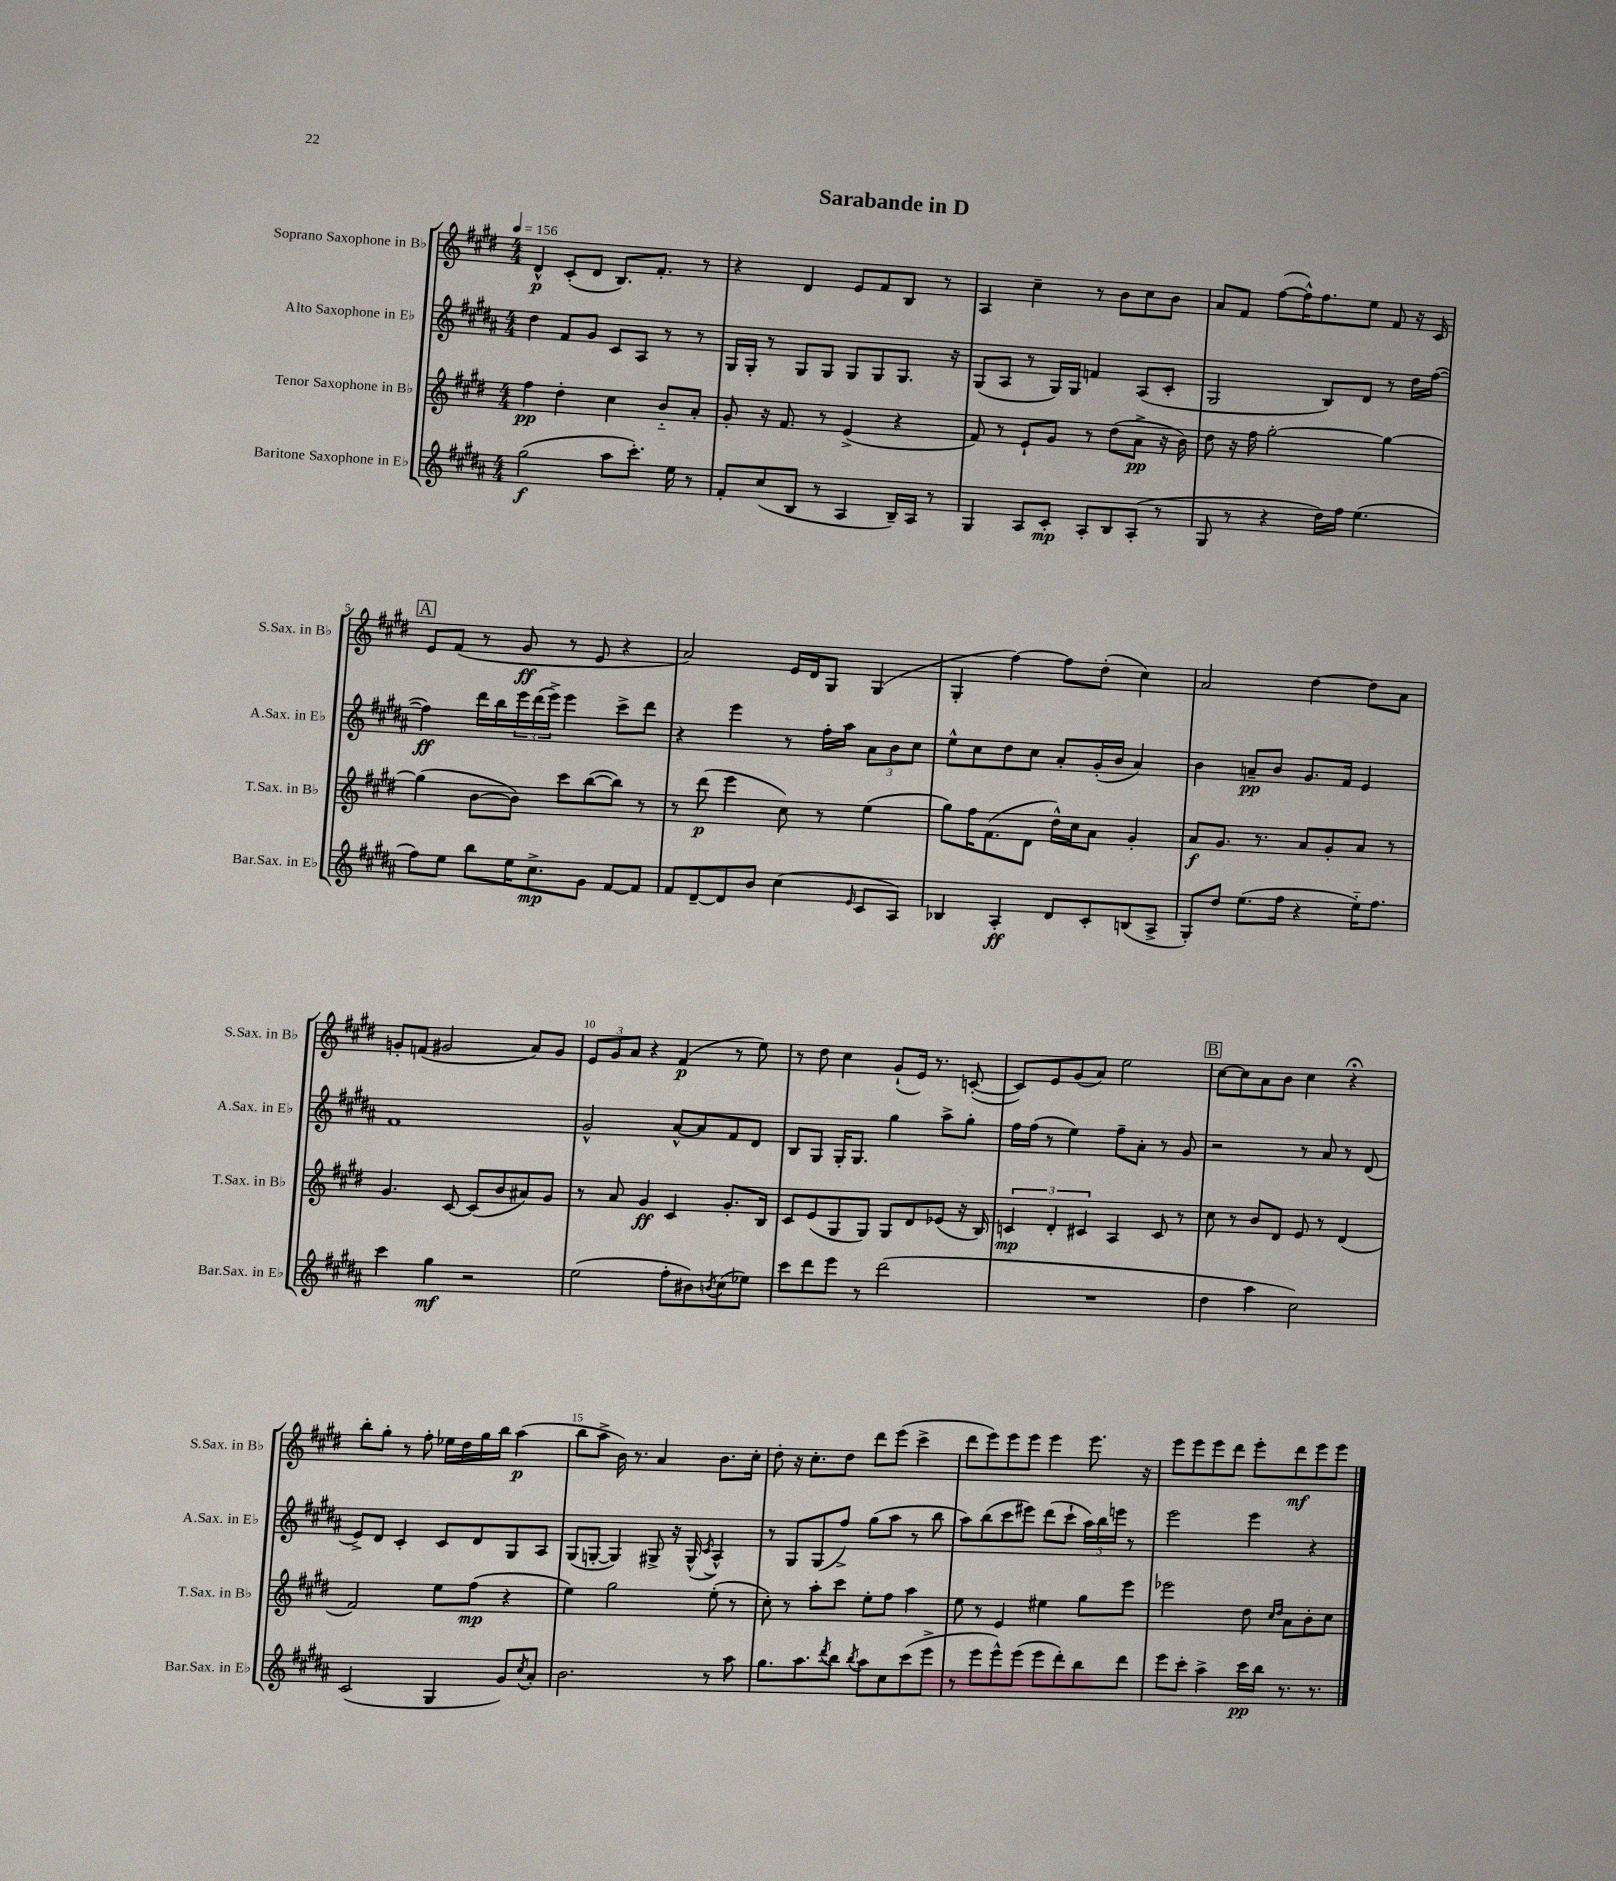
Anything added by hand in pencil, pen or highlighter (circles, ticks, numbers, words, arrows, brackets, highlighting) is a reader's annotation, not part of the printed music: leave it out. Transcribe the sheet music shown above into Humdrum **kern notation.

**kern	**kern	**kern	**kern
*staff4	*staff3	*staff2	*staff1
*clefG2	*clefG2	*clefG2	*clefG2
*k[f#c#g#d#a#]	*k[f#c#g#d#]	*k[f#c#g#d#a#]	*k[f#c#g#d#]
*M4/4	*M4/4	*M4/4	*M4/4
*MM156	*MM156	*MM156	*MM156
(2gg#\	4ff#\	4dd#\	4d#^^/
.	4dd#'\	8f#/L	(8c#'/L
.	.	8g#/J	8d#/J
8aa#\L	4cc#\	8c#/L	8.B/L)
8.ccc#'\J)	.	8A#/J	.
.	.	.	8.f#'/J
.	8b'~/L	8r	.
16ee\	.	.	.
8r	8a'/J	8r	8r
=	=	=	=
8f#'/L	8g#'/	16G#/LL	4r
.	.	16G#'/JJ	.
(8cc#/	16r	8r	.
.	8.f#/	.	.
8B/J	.	8G#/L	4d#/
8r	8r	8G#/J	.
4A#/	(4e^/	8G#/L	8e/L
.	.	8G#/	8f#/
16B~/LL)	4r	8.G#/J	8B/J
16A#/JJ	.	.	.
8r	.	.	8r
.	.	16r	.
=	=	=	=
4G#/	8f#/)	(8G#/L	4A/
.	8r	8A#/J	.
8A#/L	8e`/L	8r	4cc#~\
8c#'/J	8g#/J	16G#/LL)	.
.	.	16G#/JJ	.
8A#'/L	8r	4f/	8r
8B/	(8dd#\L	.	8b\L
(8A#'/J	8a^\J	(8A#/L	8cc#\
8r	16r	8c#'/J	8b\J
.	16b\)	.	.
=	=	=	=
8G#/	8dd#\	2G#/	8a/L
8r	16r	.	8f#/J
.	16ff#\	.	.
4r	[2gg#'\	.	([8ff#\L
.	.	.	16ff#^^\]K)
.	.	.	8.ff#\
16dd#\LL)	.	8B/L)	.
16ff#\JJ	.	.	.
(4.ee\	.	8d#/J	8ee\J
.	4gg#\_	8r	8f#/
.	.	16dd#\LL	16r
.	.	([16ff#\JJ	16c#/
=	=	=	=
8ff#\L)	(4gg#\]	4ff#\])	8e/L
8ee\J	.	.	(8f#/J
8bb\L	[8b\L	16ddd#\LL	8r
.	.	16bb\	.
16ee\K	8b\]J)	24eee\	8g#/
.	.	(24ddd#\	.
8.cc#^\	.	.	.
.	.	24eee^\JJ)	.
.	8ccc#\L	4eee\	8r
8g#\J	([8bb\	.	8e/
[8f#/L	8bb\]J)	8ccc#^\L	4r
8f#/]J	8r	8ddd#\J	.
=	=	=	=
8f#/L	8r	4r	2a/)
[8d#~/	(8ddd#\	.	.
8d#/]	4eee\	4eee\	.
8b/J	.	.	.
(4cc#\	8cc#\)	8r	16e/LL
.	.	.	16d#/J
.	8r	16ff#'\LL	8G#/J
.	.	16aa#\JJ	.
16qqe/	.	.	.
8c#/L	(4ee\	12a#\L	(4G#/
.	.	12b\	.
8A#/J)	.	.	.
.	.	12cc#\J	.
=	=	=	=
4B-/	8gg#\L)	8ee^^\L	4G#'/
.	16ff#\K	8cc#\	.
.	(8.f#\	.	.
4A#'/	.	8dd#\	[4ff#\)
.	8d#\J	8cc#\J	.
8d#/L	16dd#^^\LL)	8a#'/L	8ff#\]L
.	16cc#\J	.	.
8c#'/	8a\J	(16g#'/L	(8dd#'\J
.	.	16b/JJ	.
(8B/	4g#'/	4a#/)	4cc#\)
8A#^/J	.	.	.
=	=	=	=
8G#'/L)	8a/L	4b\	2a/
8dd#/J	8.g#/J	.	.
(8.ee\L	.	8a~/L	.
.	8.r	.	.
.	.	8b/J	.
16ff#\Jk	.	.	.
4r	8a/L	8.g#/L	[4dd#\
.	8g#'/	.	.
.	.	16f#/Jk	.
16ee'~\LK)	8a/J	4e/	8dd#\]L
8.ff#\J	.	.	.
.	8r	.	8a\J
=	=	=	=
4ccc#\	4.g#/	1f#	8g'/L
.	.	.	(8f/J
4gg#\	.	.	2g#/
.	[8c#/	.	.
2r	(8c#/]L	.	.
.	8b/	.	.
.	8a#/)	.	8a/L)
.	8g#/J	.	8g#/J
=	=	=	=
(2ee\	8r	2g#^^/	12e/L
.	.	.	12g#/
.	8a/	.	.
.	.	.	12a/J
.	4g#/	.	4r
8ff#'\L	4c#/	[8a#^^/L	(4f#/
8b#\)	.	8a#/]	.
8qb/	.	.	.
(8cc#\	8.g#'/L	8f#/	8r
8ee-\J)	.	8d#/J	8ee\)
.	16B/Jk	.	.
=	=	=	=
8ccc#\L	8c#/L	8B/L	8r
8ddd#\	(8e/	8G#/J	8dd#\
8eee\J	8G#/	16G#'/LK	4cc#\
.	.	8.G#/J	.
8r	8G#/J)	.	.
(2ddd#\	8G#/L	4gg#\	(8g#`/L
.	8d#/	.	16e/Jk)
.	.	.	8.r
.	(8e-/J	8aa#^\L	.
.	16r	8gg#'\J	([8c'/
.	16B/)	.	.
=	=	=	=
1r	6c/	16ff#\LL	8c/]L)
.	.	(16ff#\JJ	.
.	.	8r	8e/
.	6d#'/	.	.
.	.	4ee\)	(8g#/
.	6c#/	.	.
.	.	.	8a/J)
.	4A/	8ff#~\L	2ee\
.	.	8a#'\J	.
.	8c#/	8r	.
.	8r	8g#/	.
=	=	=	=
4dd#\	8cc#\	2r	[8cc#\L
.	8r	.	8cc#\]
4aa#\	8b/L	.	8a\
.	8d#/J	.	8b\J
2cc#\)	8e/	8r	4cc#\
.	8r	8a#/	.
.	(4d#/	8r	4r;
.	.	(8d#/	.
=	=	=	=
(2c#/	2f#/)	8e^/L)	8bb'\L
.	.	8d#/J	8gg#'\J
.	.	4c#'/	8r
.	.	.	8ff#'\
4G#/	8ee\L	8c#/L	16ee-\LL
.	.	.	16dd#\
.	(8ff#\J	8d#/	16gg#\
.	.	.	16bb\JJ
8g#/L)	4r	8G#/	(4aa\
8qcc#/	.	.	.
8a#'/J	.	8A#/J	.
=	=	=	=
2.b\	4ee\)	(8G#/L	8bb\L
.	.	[8G'/J	8aa^\J
.	2gg#\	4G/])	16b\)
.	.	.	8.r
.	.	8G#^/	4a/
.	.	16r	.
.	.	(16G#^^/	.
.	.	8qc#/	.
8r	(8ee'\	4A#^^/)	8.b\L
8aa#\	8r	.	.
.	.	.	16cc#'\Jk
=	=	=	=
8.gg#\L	8cc#'\)	8r	8dd#'\
.	8r	8G#/L	16r
8.aa#\	.	.	8.cc#'\L
.	8aa'\L	(8G#/	.
8qddd#/	.	.	.
8bb\J	8ccc#\J	8ff#^/J)	8dd#\J
8qbb/	.	.	.
8aa#\L	8ee'\L	(8gg#\L	8ddd#\L
8cc#\	8ff#\J	8aa#\J	(8eee\J
(8ccc#\	4aa\	8r	4ccc#^\
8eee^\J	.	8bb\	.
=	=	=	=
8r	8ee\	8aa#\L)	8ddd#\L
8eee\L	8r	(8bb\	8eee\)
8eee^^\)	4e/	8ccc#\	8eee\
(8eee\J	.	8eee#\J)	8eee\J
8eee\L	4ee#\	(8ddd#\L	4eee\
8ddd#'\)	.	8ccc#`\J	.
8bb\	8gg#\L	24aa#\LL)	8.eee\
.	.	24bb\	.
.	.	24eee\JJ	.
8ddd#\J	8eee\J	8r	.
.	.	.	16r
=	=	=	=
8eee\L	2eee-\	2eee\	8eee\L
8ccc#'\J	.	.	8eee\
4aa#^\	.	.	8eee\
.	.	.	8ddd#\J
16ccc#\LL	8dd#\	4eee\	8eee'\L
16bb\JJ	.	.	.
.	16qqcc#/LL	.	.
.	16qqdd#/JJ	.	.
8.r	8a\L	.	8ddd#\
.	8b'\	4r	8eee\
8.r	.	.	.
.	8cc#\J	.	8eee\J
==	==	==	==
*-	*-	*-	*-
